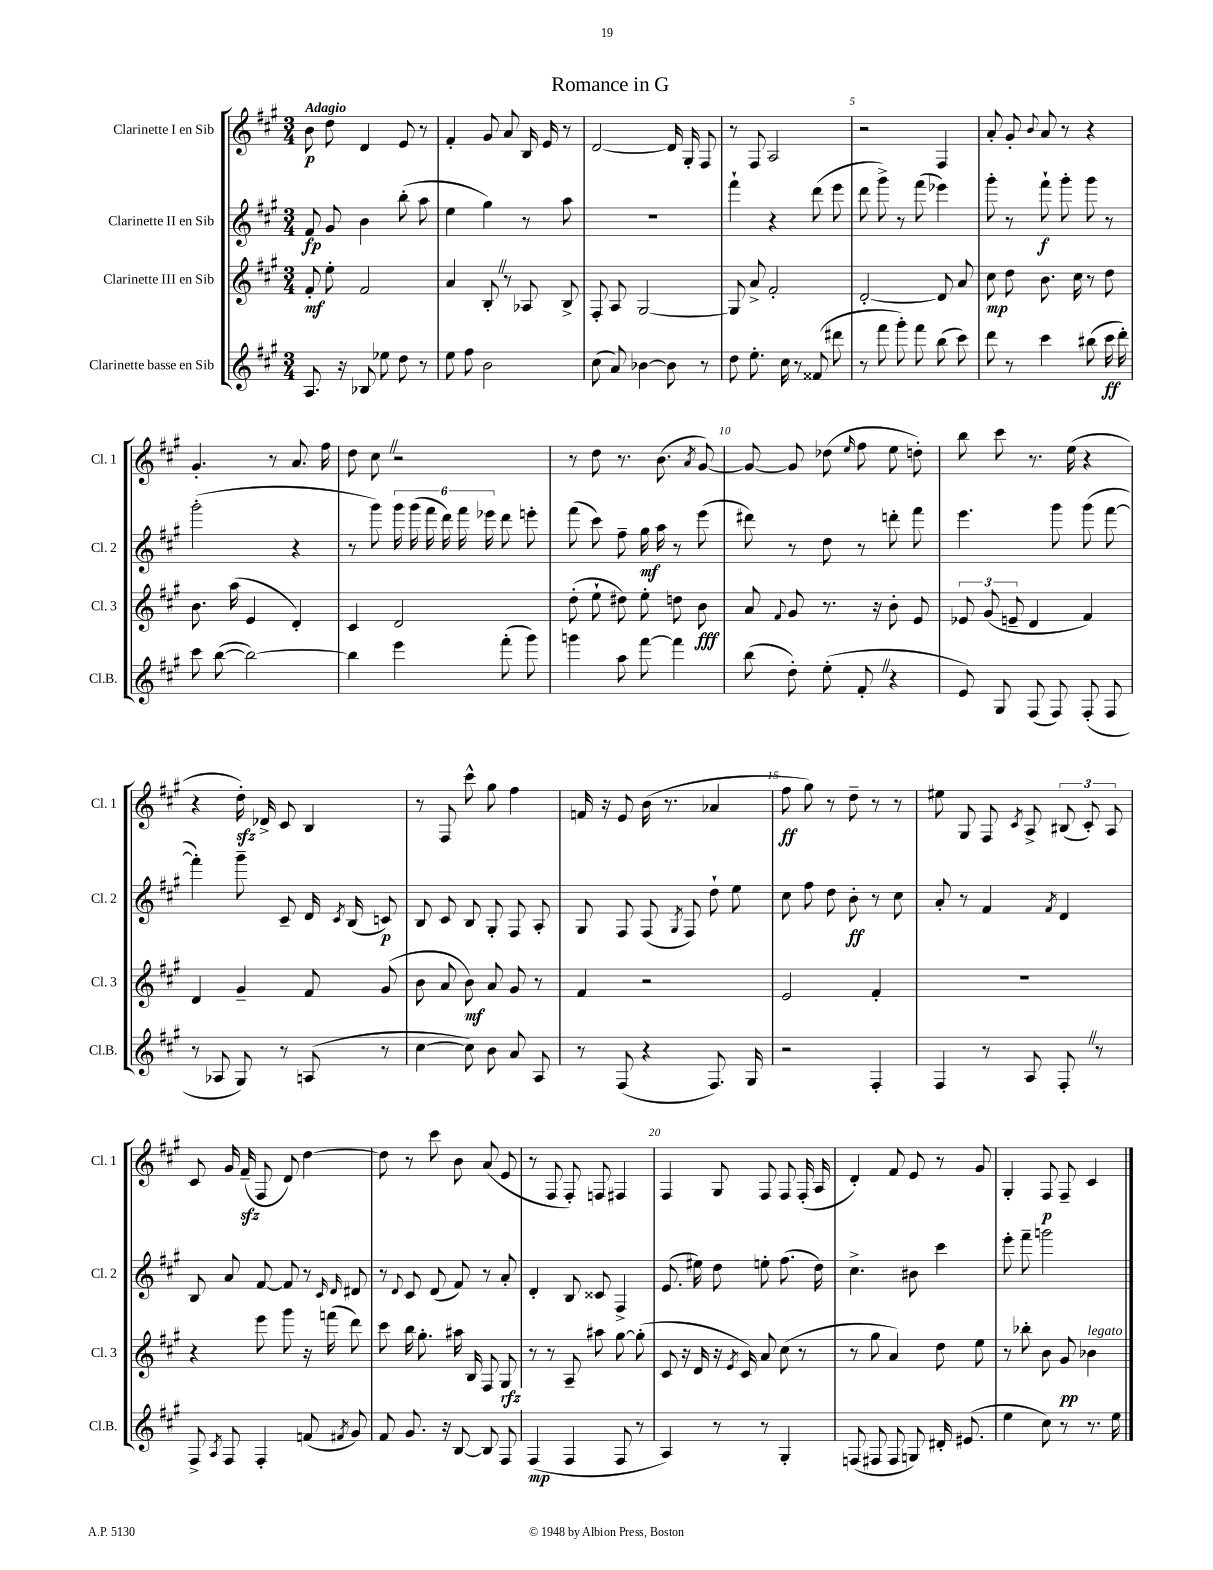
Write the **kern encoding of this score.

**kern	**dynam	**kern	**dynam	**kern	**dynam	**kern	**dynam
*part4	*part4	*part3	*part3	*part2	*part2	*part1	*part1
*staff4	*staff4	*staff3	*staff3	*staff2	*staff2	*staff1	*staff1
*I"Clarinette basse en Sib	*	*I"Clarinette III en Sib	*	*I"Clarinette II en Sib	*	*I"Clarinette I en Sib	*
*I'Cl.B.	*	*I'Cl. 3	*	*I'Cl. 2	*	*I'Cl. 1	*
*clefG2	*	*clefG2	*	*clefG2	*	*clefG2	*
*k[f#c#g#]	*	*k[f#c#g#]	*	*k[f#c#g#]	*	*k[f#c#g#]	*
*M3/4	*	*M3/4	*	*M3/4	*	*M3/4	*
=1	=1	=1	=1	=1	=1	=1	=1
!	!	!	!	!	!	!LO:TX:a:B:t=Adagio	!
8.A/	.	8f#'/	mf	8f#/	fp	8b\	p
.	.	8ee'\	.	8g#/	.	8dd\	.
16r	.	.	.	.	.	.	.
8B-X/	.	2f#/	.	4b\	.	4d/	.
8ee-X\	.	.	.	.	.	.	.
8dd\	.	.	.	(8bb'\	.	8e/	.
8r	.	.	.	8aa\	.	8r	.
=2	=2	=2	=2	=2	=2	=2	=2
8ee\	.	4a/	.	4ee\	.	4f#'/	.
8ff#\	.	.	.	.	.	.	.
2b\	.	8B'Z/	.	4gg#\)	.	8g#/	.
.	.	8r	.	.	.	8a/	.
.	.	8A-X/	.	8r	.	16B/	.
.	.	.	.	.	.	16e/	.
.	.	8B^/	.	8aa\	.	8r	.
=3	=3	=3	=3	=3	=3	=3	=3
(8cc#\	.	8F#'/	.	2.r	.	[2d/	.
8a/)	.	8A/	.	.	.	.	.
[4b-X\	.	[2G#/	.	.	.	.	.
8b-\]	.	.	.	.	.	16d/]	.
.	.	.	.	.	.	16G#'/	.
8r	.	.	.	.	.	8F#/	.
=4	=4	=4	=4	=4	=4	=4	=4
8dd\	.	8G#/]	.	4fff#`\	.	8r	.
8.ee'\	.	8a^/	.	.	.	8F#/	.
.	.	2f#'/	.	4r	.	2A/	.
16cc#\	.	.	.	.	.	.	.
8r	.	.	.	.	.	.	.
(8f##X/	.	.	.	(8ddd\	.	.	.
8ddd#X\	.	.	.	8eee\	.	.	.
=5	=5	=5	=5	=5	=5	=5	=5
8r	.	[2d'/	.	8ddd\	.	2r	.
8fff#\	.	.	.	8ggg#^\)	.	.	.
8ggg#'\)	.	.	.	8r	.	.	.
8fff#\	.	.	.	(8fff#\	.	.	.
(8bb\	.	8d/]	.	4eee-X\)	.	4F#/	.
8ccc#\)	.	8a/	.	.	.	.	.
=6	=6	=6	=6	=6	=6	=6	=6
8ddd\	.	8cc#\	mp	8ggg#'\	.	8a'/	.
8r	.	8dd\	.	8r	.	8g#'/	.
.	.	.	.	.	.	8qqb/	.
4ccc#\	.	8.b\	.	8fff#`\	f	8a/	.
.	.	.	.	8ggg#'\	.	8r	.
.	.	16cc#\	.	.	.	.	.
(8bb#X\	.	8r	.	8ggg#\	.	4r	.
16ccc#\	ff	8dd\	.	8r	.	.	.
16ddd'\)	.	.	.	.	.	.	.
!!LO:LB:g=z
=7	=7	=7	=7	=7	=7	=7	=7
8ccc#\	.	8.b\	.	(2ggg#'\	.	4.g#'/	.
([8bb\	.	.	.	.	.	.	.
.	.	(16aa\	.	.	.	.	.
2bb\_)	.	4e/	.	.	.	.	.
.	.	.	.	.	.	8r	.
.	.	4d'/)	.	4r	.	8.a/	.
.	.	.	.	.	.	16ff#\	.
=8	=8	=8	=8	=8	=8	=8	=8
4bb\]	.	4c#/	.	8r	.	8dd\	.
.	.	.	.	8ggg#\)	.	8cc#Z\	.
4eee\	.	2d/	.	24ggg#\	.	2r	.
.	.	.	.	(24ggg#\	.	.	.
.	.	.	.	24fff#\	.	.	.
.	.	.	.	24ddd\)	.	.	.
.	.	.	.	24fff#\	.	.	.
.	.	.	.	24eee-X\	.	.	.
(8fff#'\	.	.	.	8ddd\	.	.	.
8ggg#\)	.	.	.	8eeen'\	.	.	.
=9	=9	=9	=9	=9	=9	=9	=9
4gggn\	.	(8dd'\	.	(8fff#\	.	8r	.
.	.	8ee`\	.	8ccc#\)	.	8dd\	.
8aa\	.	8dd#X\)	.	8ff#~\	.	8.r	.
[8fff#\	.	8ee'\	.	16gg#\	mf	.	.
.	.	.	.	16aa\	.	(8.b\	.
4fff#\]	.	8ddn\	.	8r	.	.	.
.	.	.	.	.	.	8qa/	.
.	.	8b\	fff	(8eee\	.	[8g#/)	.
=10	=10	=10	=10	=10	=10	=10	=10
(8bb\	.	8a/	.	8ddd#X\)	.	8g#/_	.
.	.	8qqf#/	.	.	.	.	.
8dd'\)	.	8g#/	.	8r	.	8g#/]	.
(8ee'\	.	8.r	.	8dd\	.	(8dd-X\	.
.	.	.	.	.	.	16qqee/	.
8f#'Z/	.	.	.	8r	.	8ff#\	.
.	.	16r	.	.	.	.	.
4r	.	8b'\	.	8dddn'\	.	8ee\	.
.	.	8e/	.	8fff#\	.	8ddn'\)	.
=11	=11	=11	=11	=11	=11	=11	=11
8e/)	.	12e-X/	.	4.eee\	.	8bb\	.
.	.	(12g#/	.	.	.	.	.
8G#/	.	.	.	.	.	8ccc#\	.
.	.	12en~/	.	.	.	.	.
(8F#/	.	4d/	.	.	.	8.r	.
8F#/)	.	.	.	8ggg#\	.	.	.
.	.	.	.	.	.	(16ee\	.
(8F#'/	.	4f#/)	.	(8ggg#\	.	4r	.
8F#/	.	.	.	[8fff#\	.	.	.
!!LO:LB:g=z
=12	=12	=12	=12	=12	=12	=12	=12
8r	.	4d/	.	4fff#'\])	.	4r	.
8A-X/	.	.	.	.	.	.	.
8G#/)	.	4g#~/	.	8ggg#~\	.	16ddzz'\)	.
.	.	.	.	.	.	16d-X^/	.
8r	.	.	.	8c#~/	.	8c#/	.
(8An/	.	8f#/	.	16d/	.	4B/	.
.	.	.	.	8qc#/	.	.	.
.	.	.	.	(16B/	.	.	.
8r	.	(8g#/	.	8cn/)	p	.	.
=13	=13	=13	=13	=13	=13	=13	=13
[4cc#\	.	8b\	.	8B/	.	8r	.
.	.	8a/	.	8c#/	.	8F#/	.
8cc#\])	.	8b\)	mf	8B/	.	8ccc#^^\	.
8b\	.	8a/	.	8G#'/	.	8gg#\	.
8a/	.	8g#/	.	8F#/	.	4ff#\	.
8A/	.	8r	.	8A'/	.	.	.
=14	=14	=14	=14	=14	=14	=14	=14
8r	.	4f#/	.	8G#/	.	16fn/	.
.	.	.	.	.	.	16r	.
(8F#/	.	.	.	8F#/	.	8e/	.
4r	.	2r	.	(8F#/	.	(16b\	.
.	.	.	.	.	.	8.r	.
.	.	.	.	8qG#/	.	.	.
.	.	.	.	8F#/)	.	.	.
8.F#/)	.	.	.	8dd`\	.	4a-X/	.
.	.	.	.	8ee\	.	.	.
16G#/	.	.	.	.	.	.	.
=15	=15	=15	=15	=15	=15	=15	=15
2r	.	2e/	.	8cc#\	.	8ff#\	ff
.	.	.	.	8ff#\	.	8gg#\)	.
.	.	.	.	8dd\	.	8r	.
.	.	.	.	8b'\	ff	8dd~\	.
4F#'/	.	4f#'/	.	8r	.	8r	.
.	.	.	.	8cc#\	.	8r	.
=16	=16	=16	=16	=16	=16	=16	=16
4F#/	.	2.r	.	8a'/	.	8ee#X\	.
.	.	.	.	8r	.	8G#/	.
8r	.	.	.	4f#/	.	8F#/	.
.	.	.	.	.	.	8qc#/	.
8A/	.	.	.	.	.	8A^/	.
.	.	.	.	8qf#/	.	.	.
8F#'Z/	.	.	.	4d/	.	(12B#X/	.
.	.	.	.	.	.	12c#'/)	.
8r	.	.	.	.	.	.	.
.	.	.	.	.	.	12A/	.
!!LO:LB:g=z
=17	=17	=17	=17	=17	=17	=17	=17
8F#^/	.	4r	.	8B/	.	8c#/	.
8qA/	.	.	.	.	.	.	.
8F#/	.	.	.	8a/	.	16g#/	.
.	.	.	.	.	.	(16f#zz~/	.
4F#'/	.	8eee\	.	[8f#/	.	8F#/	.
.	.	8ggg#\	.	8f#/]	.	8d/)	.
(8fn/	.	16r	.	8r	.	[4dd\	.
.	.	(16fffn\	.	.	.	.	.
.	.	.	.	16qqc#/	.	.	.
8qf#X/	.	.	.	16qqd/	.	.	.
8g#/)	.	8ddd\)	.	8d#X/	.	.	.
=18	=18	=18	=18	=18	=18	=18	=18
8f#/	.	8ccc#\	.	8r	.	8dd\]	.
.	.	.	.	8qqd/	.	.	.
8.g#/	.	16bb\	.	8c#/	.	8r	.
.	.	8.gg#'\	.	.	.	.	.
.	.	.	.	(8d/	.	8ccc#\	.
16r	.	.	.	.	.	.	.
[8B/	.	16aa#X\	.	8f#/)	.	8b\	.
.	.	16B/	.	.	.	.	.
8B/]	.	8F#/	.	8r	.	(8a/	.
8F#/	.	8G#/	rfz	8a'/	.	8e/	.
=19	=19	=19	=19	=19	=19	=19	=19
(4F#/	mp	8r	.	4d'/	.	8r	.
.	.	8r	.	.	.	8F#/	.
4F#/	.	8A~/	.	8B/	.	8F#'/)	.
.	.	8aa#X\	.	8c##X/	.	8Fn/	.
8F#/	.	[8gg#\	.	4F#^/	.	4F#X/	.
8r	.	(8gg#'\]	.	.	.	.	.
=20	=20	=20	=20	=20	=20	=20	=20
4A/)	.	8c#/	.	(8.e/	.	4F#/	.
.	.	16r	.	.	.	.	.
.	.	16d/	.	16ee#X\)	.	.	.
8r	.	16r	.	8dd\	.	8G#/	.
.	.	8qe/	.	.	.	.	.
.	.	16c#/)	.	.	.	.	.
8r	.	8a/	.	8een'\	.	8F#/	.
4G#'/	.	(8cc#\	.	(8.ff#\	.	8F#/	.
.	.	8r	.	.	.	(16F#'/	.
.	.	.	.	16dd\)	.	16A/	.
=21	=21	=21	=21	=21	=21	=21	=21
(8Fn/	.	8r	.	4.cc#^\	.	4d'/)	.
8F#X/	.	8gg#\	.	.	.	.	.
8F#/	.	4a/)	.	.	.	8f#/	.
8Gn/)	.	.	.	8b#X\	.	8e/	.
16d#X'/	.	8dd\	.	4ccc#\	.	8r	.
(8.e#X/	.	.	.	.	.	.	.
.	.	8ee\	.	.	.	8g#/	.
=22	=22	=22	=22	=22	=22	=22	=22
4ee\	.	8r	.	8eee'\	.	4G#'/	.
.	.	8bb-X'\	.	8fff#~\	.	.	.
8cc#\)	.	8b\	.	2gggn\	.	8F#/	p
8r	.	8g#/	pp	.	.	8F#~/	.
!	!	!LO:TX:a:i:t=legato	!	!	!	!	!
8.r	.	4b-X\	.	.	.	4c#/	.
16ee\	.	.	.	.	.	.	.
==	==	==	==	==	==	==	==
*-	*-	*-	*-	*-	*-	*-	*-
